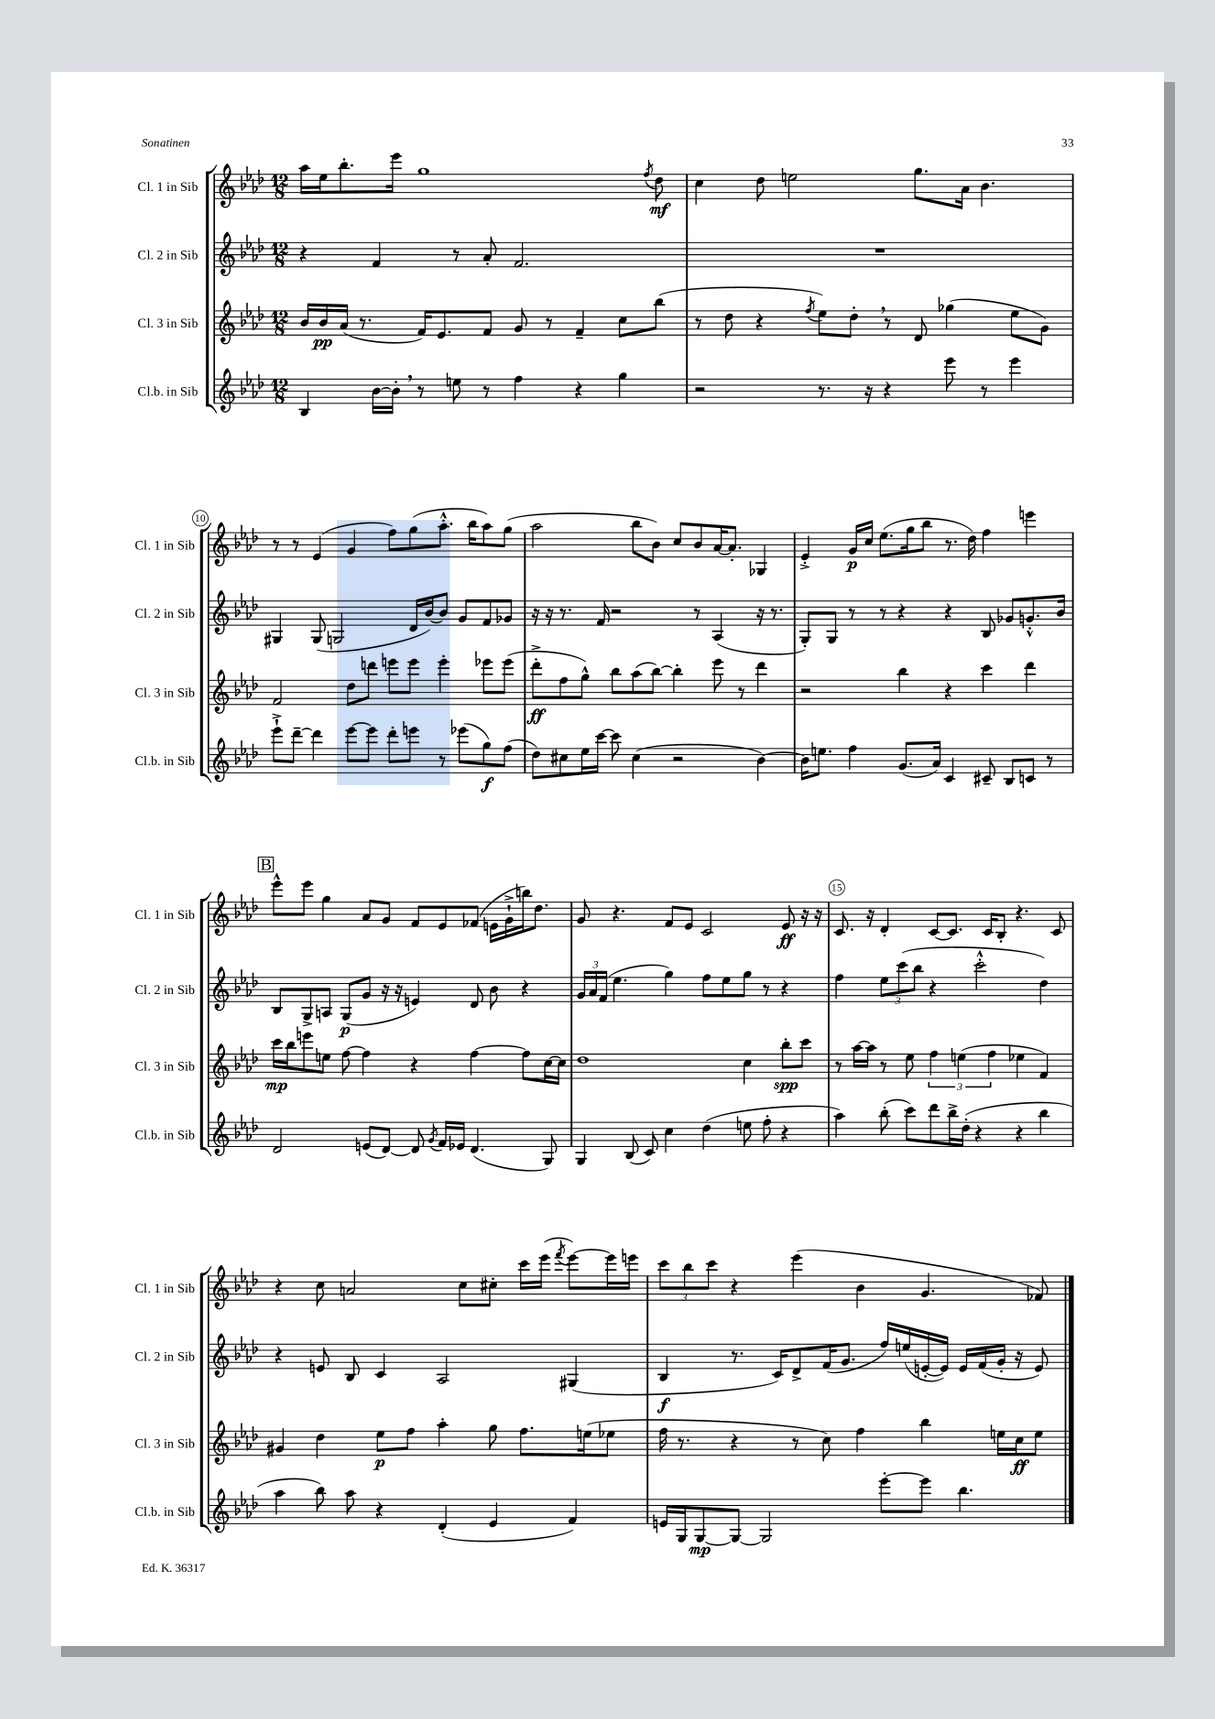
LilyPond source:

<<
\new StaffGroup <<
\new Staff = "s0" \with { instrumentName = "Cl. 1 in Sib" shortInstrumentName = "Cl. 1 in Sib" } {
    \clef treble \key aes \major \numericTimeSignature \time 12/8
    \autoBeamOff aes''16[ ees''16 bes''8.-. ees'''16] g''1 \acciaccatura { f''8 } des''8\mf |
    c''4 des''8 e''2 g''8.[ aes'16] bes'4. |
    r8 r8 ees'4( g'4 f''8[) g''8( aes''8.]-.-^ bes''16[ aes''8) g''8]( |
    aes''2 bes''8[ bes'8]) c''8[ bes'8 aes'16~ aes'8.]-. ges4 |
    ees'4-.-> g'16[\p c''16] ees''8.[( g''16 bes''8] r8. des''16) f''4 e'''4 |
    \mark \markup { \box "B" } ees'''8[-^ ees'''8] g''4 aes'8[ g'8] f'8[ ees'8 fes'8]( e'16[ g'16-!-> b''16) des''8.] |
    g'8 r4. f'8[ ees'8] c'2 ees'8\ff r16 r16 |
    c'8. r16 des'4-. c'8[~ c'8.] c'16[ bes8]-. r4. c'8 |
    r4 c''8 a'2 c''8[ cis''8]-. c'''16[ ees'''16]( \acciaccatura { f'''8 } ees'''8[~) ees'''16 e'''16] |
    \tuplet 3/2 { c'''8[ bes''8 c'''8] } r4 ees'''4( bes'4 g'4. fes'8) \bar "|." |
}
\new Staff = "s1" \with { instrumentName = "Cl. 2 in Sib" shortInstrumentName = "Cl. 2 in Sib" } {
    \clef treble \key aes \major \numericTimeSignature \time 12/8
    \autoBeamOff r4 f'4 r8 aes'8-. f'2. |
    R1. |
    gis4 gis8( g2 des'16[ bes'16~) bes'8] g'8[ f'8 ges'8] |
    r16 r16 r8. f'16 r2 r8 aes4( r16 r8. |
    g8[-.) g8] r8 r8 r4 r4 bes8 ges'8[ g'8.-.-^ bes'16] |
    \mark \markup { \box "B" } bes8[ g8-> a8] g8[\p( g'8] r16 r16 e'4) des'8 bes'8 r4 |
    \tuplet 3/2 { g'16[ aes'16 f'16]( } ees''4. g''4) f''8[ ees''8 g''8] r8 r4 |
    f''4 \tuplet 3/2 { ees''8[ c'''8( bes''8] } r4 c'''2-.-^ des''4) |
    r4 e'8 bes8 c'4 aes2 gis4( |
    bes4\f r8. c'16[) des'8-> f'16( g'8.] f''16[) e''16( e'16~-. e'16]) e'16[ f'16( g'16]-. r16 e'8) \bar "|." |
}
\new Staff = "s2" \with { instrumentName = "Cl. 3 in Sib" shortInstrumentName = "Cl. 3 in Sib" } {
    \clef treble \key aes \major \numericTimeSignature \time 12/8
    \autoBeamOff bes'16[ bes'16\pp aes'16]( r8. f'16[) ees'8. f'8] g'8 r8 f'4-- c''8[ bes''8]( |
    r8 des''8 r4 \acciaccatura { f''8 } ees''8[) des''8]-. \breathe r8 des'8 ges''4( ees''8[ g'8]) |
    f'2 des''8[ d'''8] e'''8[ e'''8] e'''4-. ees'''8[ ees'''8]( |
    des'''8[-.->\ff f''8 g''8]-^) bes''8[ aes''8( bes''8]~) bes''4-. ees'''8 r8 des'''4 |
    r2 bes''4 r4 c'''4 des'''4 |
    \mark \markup { \box "B" } c'''16[\mp bes''16 e'''8 e''8] f''8~ f''4 r4 f''4~ f''8[ c''16~ c''16] |
    des''1 c''4 bes''8[-.\spp c'''8] |
    r8 aes''16[~ aes''16] r8 ees''8 \tuplet 3/2 { f''4 e''4( f''4 } ees''4 f'4) |
    gis'4 des''4 ees''8[\p f''8] aes''4-. g''8 f''8.[ e''16( ees''8] |
    f''16 r8. r4 r8 c''8) f''4 bes''4 e''16[ c''16\ff e''8] \bar "|." |
}
\new Staff = "s3" \with { instrumentName = "Cl.b. in Sib" shortInstrumentName = "Cl.b. in Sib" } {
    \clef treble \key aes \major \numericTimeSignature \time 12/8
    \autoBeamOff bes4 bes'16[~ bes'16]-. \breathe r8 e''8 r8 f''4 r4 g''4 |
    r2 r8. r16 r4 ees'''8 r8 ees'''4 |
    ees'''8[-!-> des'''8]~-- des'''4 ees'''8[~ ees'''8] des'''8[-. e'''8] r8 ees'''8[( g''8\f) f''8]( |
    des''8[) cis''8 ees''16 c'''16]~ c'''8 cis''4( r2 bes'4~) |
    bes'16[ e''8.] f''4 g'8.[( aes'16]) c'4 cis'8-- bes8[ c'8] r8 |
    \mark \markup { \box "B" } des'2 e'8[( des'8]~) des'8 \acciaccatura { g'8 } f'16[ ees'16] des'4.( g8) |
    g4 bes8( c'8) c''4 des''4( e''8 f''8-. r4 |
    aes''4) bes''8-.( c'''8[) des'''8 bes''16-> des''16]-.( r4 r4 bes''4 |
    aes''4 bes''8) aes''8 r4 des'4-.( ees'4 f'4) |
    e'16[ g16 g8~\mp g8]~ g2 ees'''8[~-. ees'''8] bes''4. \bar "|." |
}
>>
>>
\layout { \context { \Score currentBarNumber = #8 \override BarNumber.break-visibility = ##(#f #t #t) barNumberVisibility = #(every-nth-bar-number-visible 5) \override BarNumber.stencil = #(make-stencil-circler 0.1 0.3 ly:text-interface::print) } }
